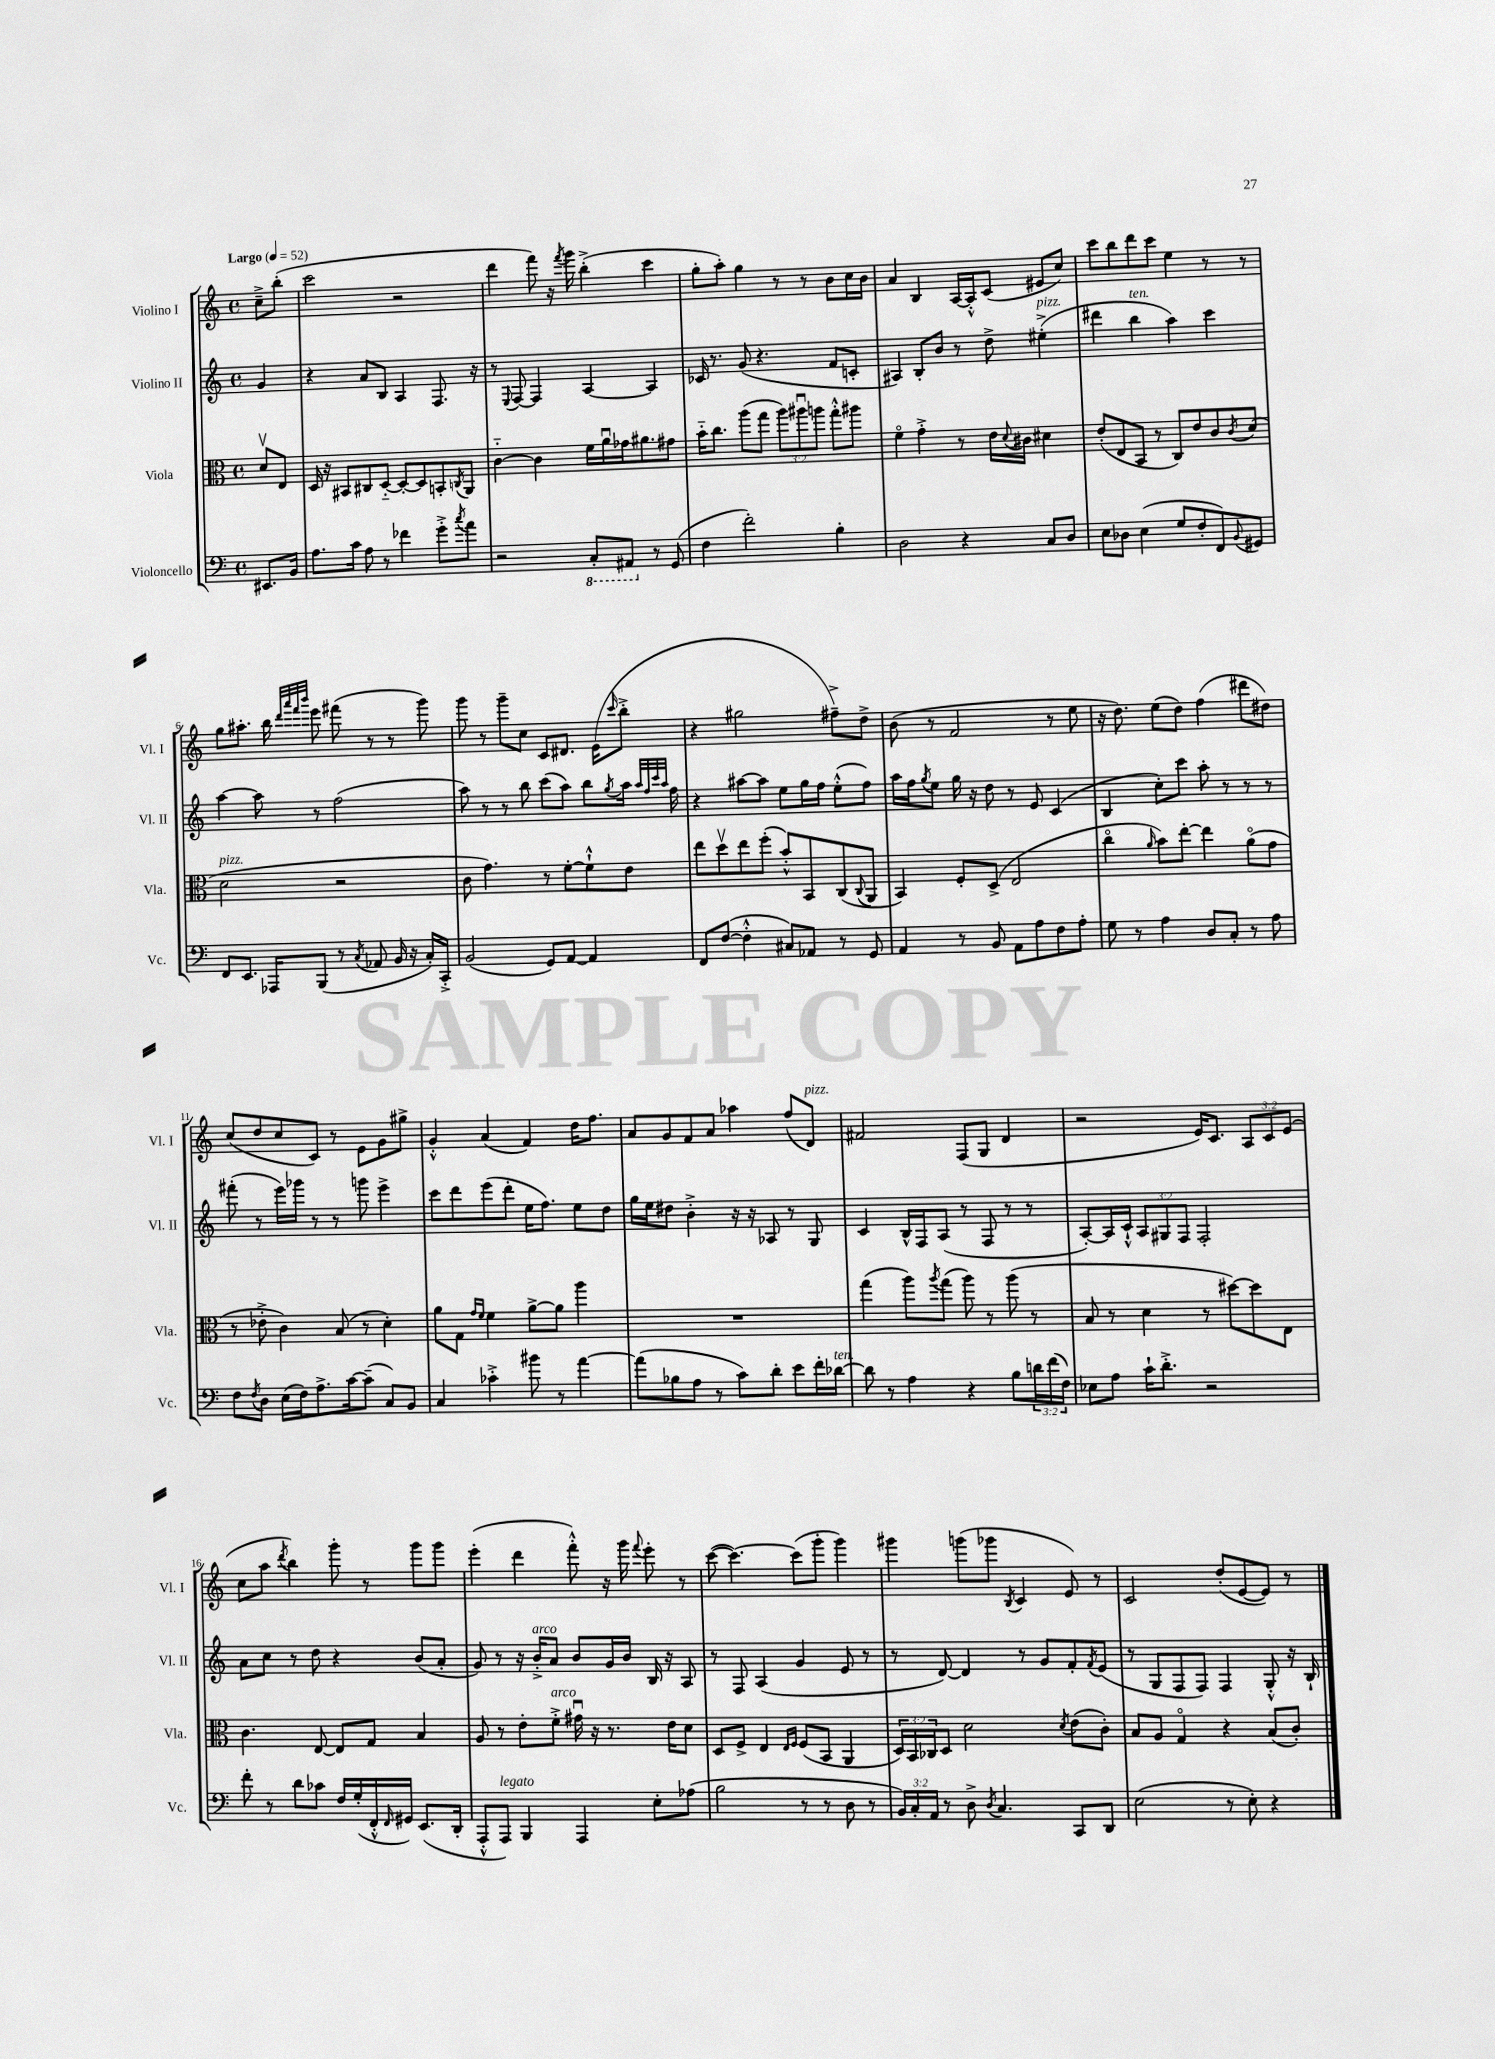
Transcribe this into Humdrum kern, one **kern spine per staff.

**kern	**kern	**kern	**kern
*part4	*part3	*part2	*part1
*staff4	*staff3	*staff2	*staff1
*I"Violoncello	*I"Viola	*I"Violino II	*I"Violino I
*I'Vc.	*I'Vla.	*I'Vl. II	*I'Vl. I
*clefF4	*clefC3	*clefG2	*clefG2
*k[]	*k[]	*k[]	*k[]
*M4/4	*M4/4	*M4/4	*M4/4
*met(c)	*met(c)	*met(c)	*met(c)
*MM52	*MM52	*MM52	*MM52
=	=	=	=
!	!	!	!LO:TX:a:B:t=Largo
8.EE#X/L	8dv/L	4g/	8cc~^\L
.	8E/J	.	(8bb'\J
16BB/Jk	.	.	.
=1	=1	=1	=1
8.A\L	16D/	4r	2ccc\
.	16r	.	.
.	8BB#X/L	.	.
16c\Jk	.	.	.
8A\	8C#X/	8a/L	.
8r	[8D/J	8B/J	.
4f-X\	8D'/L_	4A/	2r
.	8D/]	.	.
8g'^\L	8BBn'/	8.F/	.
8qcc/	8qCn/	.	.
8a\J	8AA/J	.	.
.	.	16r	.
=2	=2	=2	=2
2r	[4c\	8r	4ddd\
.	.	8qqE/	.
.	.	[8F/	.
.	4c\]	4F/]	8fff\)
.	.	.	16r
.	.	.	8qfff/
.	.	.	16ggg\
*8ba	*	*	*
8CC'/L	16f\LL	[4A/	(4bb'^\
.	16au\	.	.
8AAA#X/J	16g-X\J	.	.
.	8.a#X\	.	.
*X8ba	*	*	*
8r	.	4A/]	4ccc\
(8GG/	8g#X\J	.	.
=3	=3	=3	=3
4F\	16b\KL	16c-X/	8gg'\L
.	8.cc\J	8.r	.
.	.	.	8aa'\J)
2f'\)	(8aa\L	(8g/	4gg\
.	8gg\J	4.r	.
.	12aa\L)	.	8r
.	12aa#Xu\	.	.
.	.	.	8r
.	12aan\J	.	.
4B'\	8gg'^^\L	8f/L	8b\L
.	8aa#X\J	8cn'/J	16cc\L
.	.	.	16b\JJ
=4	=4	=4	=4
2D\	4f\	4A#X/)	4a/
.	4g'^\	8B'/L	4B/
.	.	8b/J	.
4r	8r	8r	[16A/LL
.	.	.	16A'^^/J]
.	16e\LL	8dd^\	(8c/J
.	8qqd/	.	.
.	16c#X\JJ	.	.
!	!	!LO:TX:a:i:t=pizz.	!
8C/L	4d#X\	(4ee#X'^\	8e#X/L
8D/J	.	.	8cc/J)
=5	=5	=5	=5
8E\L	(8e'/L	4ddd#X\	8ccc\L
8D-X\J	8E/	.	8bb\
!	!	!LO:TX:a:i:t=ten.	!
(4E\	8BB/J	4bb\	8ddd\
.	8r	.	8ccc\J
8G/L	8C/L)	4aa\)	4ee\
8F'/	8e/	.	.
8FF/)	8c/	4ccc\	8r
8qqBB/	8qc/	.	.
8GG#X/J	(8d/J	.	8r
!!LO:LB:g=z
=6	=6	=6	=6
!	!LO:TX:a:i:t=pizz.	!	!
8FF/L	2d\	[4aa\	8gg\L
8.EE/J	.	.	8.aa#X'\J
.	.	8aa\]	.
16AAA-X/KL	.	.	16bb\
.	.	.	32qqddd/LLL
.	.	.	32qqaaa/
.	.	.	32qqfff/
.	.	.	32qqbbb/JJJ
(8BBB/J	.	8r	8eee\
8r	2r	(2ff\	(8fff#X\
8qC/	.	.	.
8AA-X/	.	.	8r
16BB/	.	.	8r
16r	.	.	.
16C'/LL)	.	.	8ggg\)
16CC'^/JJ	.	.	.
=7	=7	=7	=7
(2BB/	8c\	8aa\)	8ggg\
.	4.g\)	8r	8r
.	.	8r	8ggg~\L
.	.	8bb\	8cc\J
8GG/L)	8r	(8ccc\L	8c/L
[8AA/J	[8f'\L	8aa\J)	8.d#X/J
4AA/]	8f`^^\]	8bb\L	.
.	.	.	(16e\KL
.	.	8qgg/	16qqccc/
.	8e\J	16aa\Jk	8bb'^\J
.	.	32qqaa/LLL	.
.	.	32qqff/	.
.	.	32qqccc/	.
.	.	32qqaa/JJJ	.
.	.	16ff\	.
=8	=8	=8	=8
8FF/L	8ee\L	4r	4r
([8F/J	8ddv\	.	.
4F'^^\]	8ee\	[8aa#X\L	2gg#X\
.	(8ff'\J	8aa#\J]	.
8C#X/L)	8b'^^/L)	8ee\L	.
8AA-X/J	8BB/	16gg\L	.
.	.	16ff\JJ	.
8r	(8C/	(8ee'^^\L	8ff#X~^\L)
.	8qqC/	.	.
8GG/	8AA/J	8ff\J)	8dd^\J
=9	=9	=9	=9
4AA/	4BB/)	16aa\LL	(8b\
.	.	16ff\J	.
.	.	8qgg/	.
.	.	8ee\J	8r
8r	8F'/L	16gg\	2f/
.	.	16r	.
8BB/	(8D^/J	8dd\	.
8AA\L	2E/	8r	.
8A\	.	8e/	.
8F\	.	(4c/	8r
8A'\J	.	.	8ee\
=10	=10	=10	=10
8G\	4cc\	4B/	16r
.	.	.	8.dd\)
8r	.	.	.
.	16qqa/	.	.
4A\	8b\L)	8cc'\L)	(8ee\L
.	[8ee'\J	8ccc\J	8dd\J)
8D/L	4ee\]	8aa'\	(4ff\
8C'/J	.	8r	.
8r	(8a\L	8r	8ddd#X\L
8A\	8g\J	8r	8dd#X\J)
!!LO:LB:g=z
=11	=11	=11	=11
8F\L	8r	(8fff#X'\	(8cc/L
8qF/	.	.	.
8D\J	8e-X'^\	8r	8dd/
(16E\LL	4c\)	16eee\LL)	8cc/
16F\J)	.	16ggg-X\JJ	.
8.A^\	.	8r	8c/J)
.	(8B/	8r	8r
[16c\k	.	.	.
(8c~\J]	8r	8gggn\	8e\L
8C/L)	4d'\)	4eee^\	8g\
8BB/J	.	.	8gg#X^\J
=12	=12	=12	=12
4C/	8a\L	8ccc\L	4g'^^/
.	8G\J	8ddd\	.
.	16qqg/LL	.	.
.	16qqf/JJ	.	.
4c-X'^\	4f\	(8eee\	(4a/
.	.	8ddd'\J	.
8b#X\	[8a^\L	16ee\KL	4f/)
.	.	8.ff\J)	.
8r	8a\J]	.	.
[4a\	4aa\	8ee\L	16dd\KL
.	.	.	8.ff\J
.	.	8dd\J	.
=13	=13	=13	=13
(8a\L]	1r	16gg\LL	8a/L
.	.	16ee\J	.
8B-X\	.	8dd#X\J	8g/
8A\J	.	4b'^\	8f/
8r	.	.	8a/J
8c\L)	.	16r	4aa-X\
.	.	16r	.
8d'\J	.	8A-X/	.
8e\L	.	8r	(8ff/L
!	!	!	!LO:TX:a:i:t=pizz.
16f'\L	.	8G/	8d/J)
!LO:TX:a:i:t=ten.	!	!	!
[16d-X\JJ	.	.	.
=14	=14	=14	=14
8d-\]	(4gg\	4c/	2f#X/
8r	.	.	.
4A\	8aa\L)	16B^^/LL	.
.	.	16F/J	.
.	8qaa/	.	.
.	(8gg\J	(8A/J	.
4r	8aa\)	8r	(8F/L
.	8r	8F/	8G/J
8B\L	(8aa\	8r	4d/
24dn\L	8r	8r	.
(24f\	.	.	.
24F\JJ)	.	.	.
=15	=15	=15	=15
8E-X\L	8B/	[8A'/L)	2r
8A\J	8r	16A/L]	.
.	.	16c`^^/JJ	.
16c`\KL	4d\	12A/L	.
8.d'^\J	.	.	.
.	.	12G#X/	.
.	.	12F/J	.
2r	8r	2F'/	16e/KL)
.	.	.	8.c/J
.	[8dd#X\L)	.	.
.	8dd#\]	.	12A/L
.	.	.	12c/
.	8E\J	.	.
.	.	.	(12e/J
!!LO:LB:g=z
=16	=16	=16	=16
8f'\	4.c\	8a\L	8cc\L
8r	.	8cc\J	8aa\J
.	.	.	8qddd/
8d\L	.	8r	4bb\)
8c-X\J	[8E/	8dd\	.
16F/LL	8E/L]	4r	8ggg'\
(16G'/	.	.	.
16FF'^^/	8G/J	.	8r
16qqFF/	.	.	.
16GG#X/JJ)	.	.	.
(8.EE/L	4B/	(8b/L	8ggg\L
.	.	8a'/J	8ggg\J
16DD'/Jk	.	.	.
=17	=17	=17	=17
8AAA'^^/L	8A/	8g/)	(4eee'\
!LO:TX:a:i:t=legato	!	!	!
8AAA/J)	8r	8r	.
4BBB/	8e'\L	16r	4ddd\
!	!	!LO:TX:a:i:t=arco	!
.	.	16b'^/KL	.
!	!LO:TX:a:i:t=arco	!	!
.	8f'^\J	8a/J	.
4AAA/	16g#Xu\	8b/L	8fff'^^\)
.	16r	.	.
.	8.r	16g/L	16r
.	.	16b/JJ	16ggg\
.	.	.	8qqfff/
8E'\L	.	16B/	8eee'\
.	16e\KL	16r	.
(8A-X\J	8d\J	8A/	8r
=18	=18	=18	=18
2B\	8D/L	8r	([8ccc\
.	8F^/J	8F/	4.ccc\_)
.	4E/	(4A/	.
.	16qqE/LL	.	.
.	16qqF/JJ	.	.
8r	(8F/L	4g/	(8ccc\L]
8r	8BB/J	.	8ggg'\J
8D\	4AA/	8e/	4ggg\)
8r	.	8r	.
=19	=19	=19	=19
24BB/LL)	24D/LL)	8r	4ggg#X\
24C'/	24BB/	.	.
24AA/JJ	24C-X/J	.	.
8r	8D/J	[8d/)	.
8D^\	2d\	4d/]	(8gggn\L
8qD/	.	.	.
4.C/	.	.	8ggg-X\J
.	.	.	8qB/
.	.	8r	4c/
.	.	8g/L	.
.	8qd/	.	.
8CC/L	(8e\L	8f'/	8e/)
.	.	8qf/	.
8DD/J	8c'\J)	(8e/J	8r
=20	=20	=20	=20
(2E\	8B/L	8r	2c/
.	8A/J	8G/L	.
.	4G/	8F/	.
.	.	8F/J)	.
8r	4r	4F/	(8dd'/L
8E'\)	.	.	[8e/
4r	(8B/L	8G'^^/	8e/J])
.	8c'/J)	16r	8r
.	.	16B`/	.
==	==	==	==
*-	*-	*-	*-
